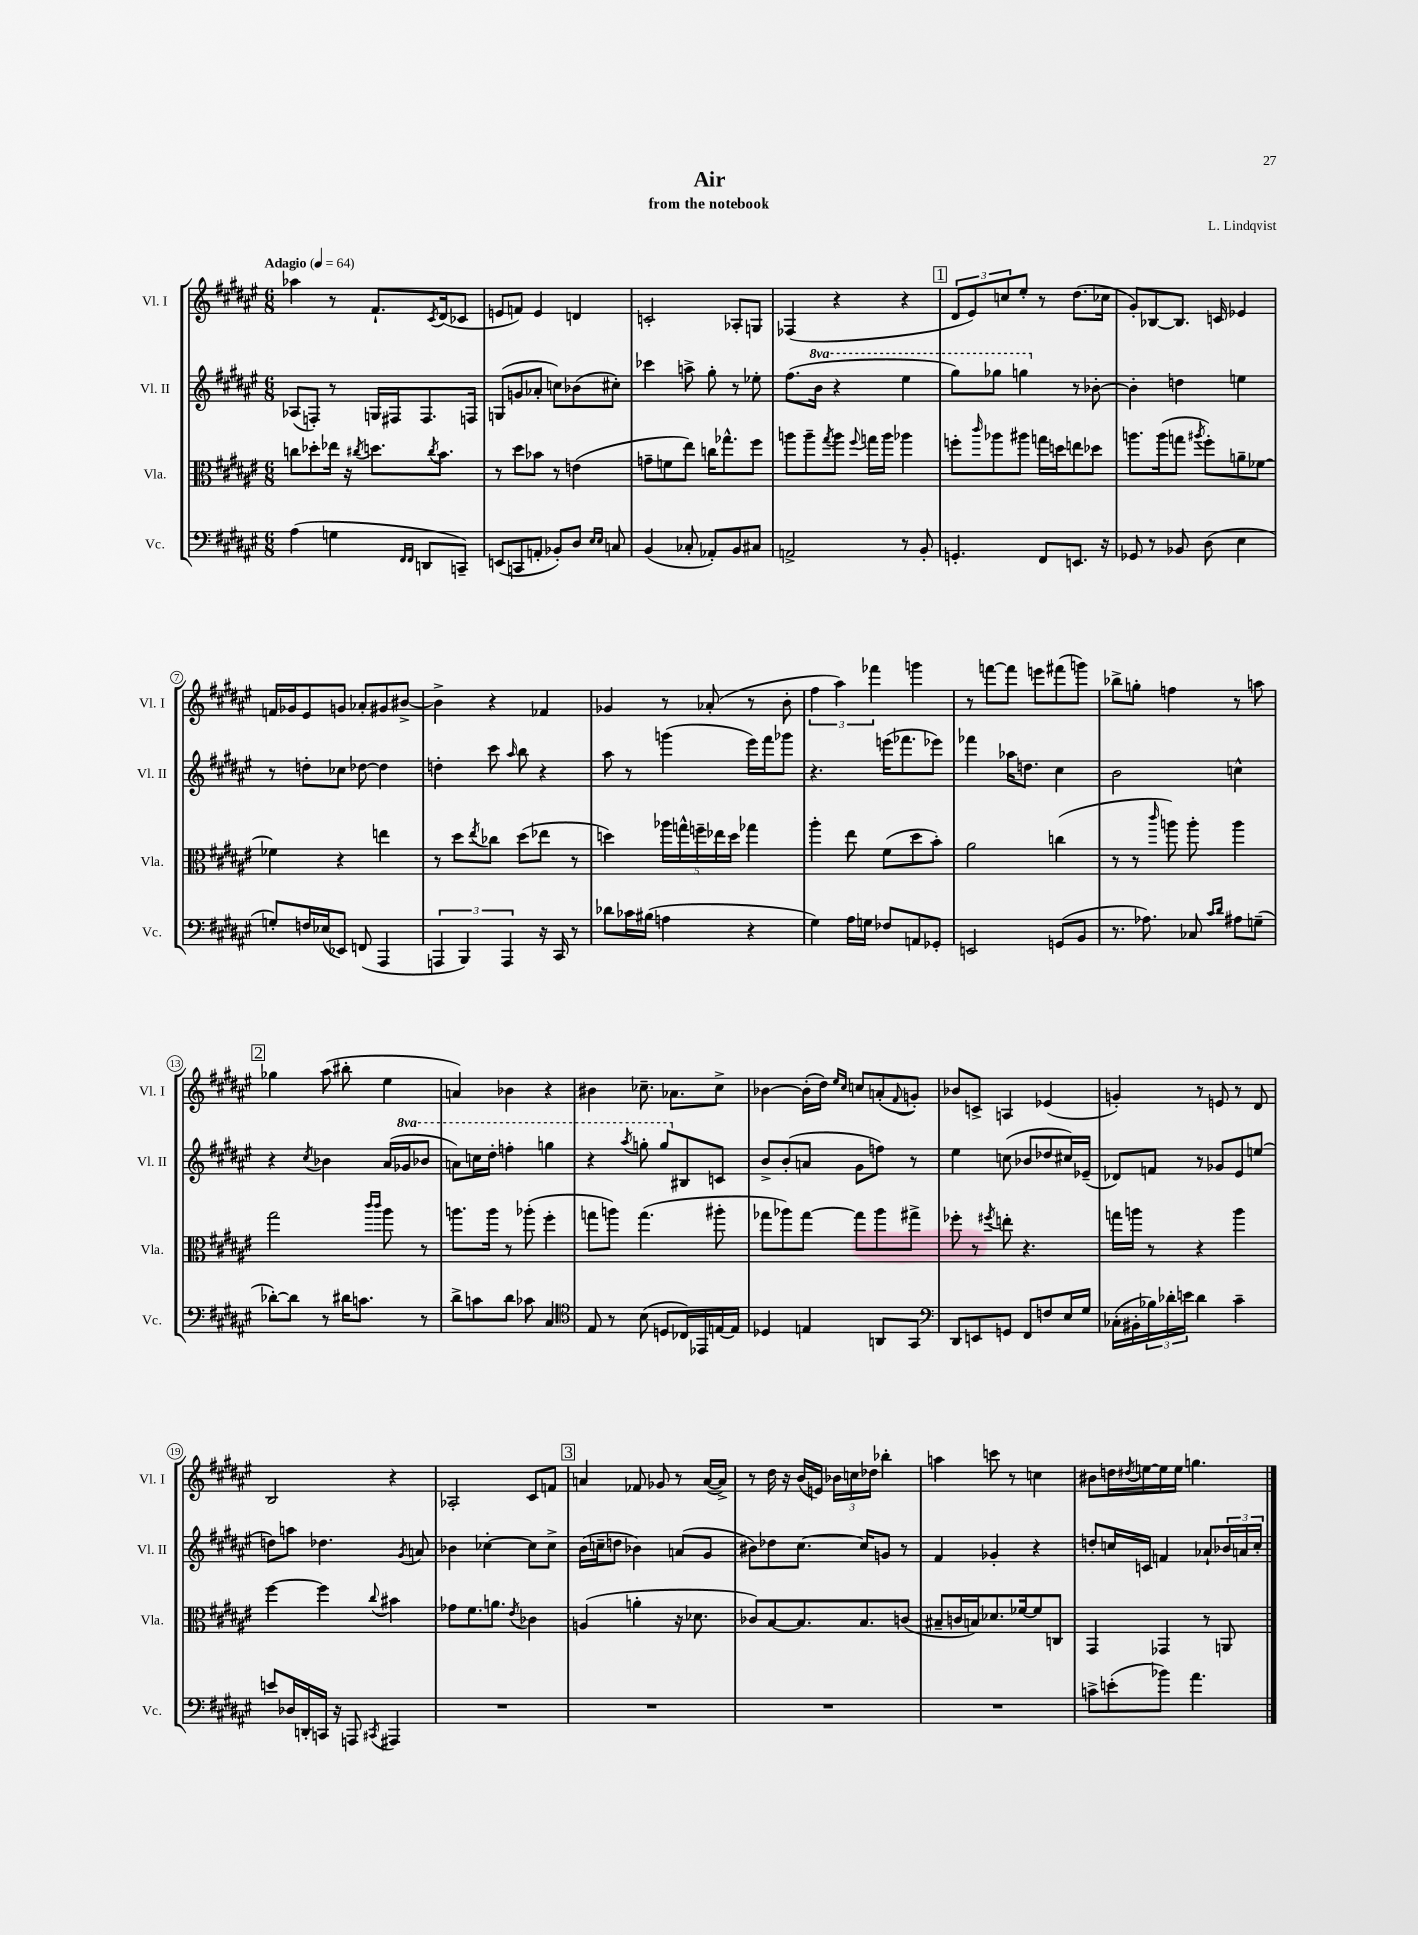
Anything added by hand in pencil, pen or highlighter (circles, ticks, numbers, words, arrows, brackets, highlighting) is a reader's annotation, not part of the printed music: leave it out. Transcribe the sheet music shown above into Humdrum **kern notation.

**kern	**kern	**kern	**kern
*staff4	*staff3	*staff2	*staff1
*clefF4	*clefC3	*clefG2	*clefG2
*k[f#c#g#d#a#e#]	*k[f#c#g#d#a#e#]	*k[f#c#g#d#a#e#]	*k[f#c#g#d#a#e#]
*M6/8	*M6/8	*M6/8	*M6/8
*MM64	*MM64	*MM64	*MM64
(4A#	8cc	(8A-	4aa-
.	8dd-'	8F')	.
4G	16ee-	8r	8r
.	16r	.	.
.	8qcc#	.	.
.	8.dd	16G	8.f#`
.	.	16F#	.
16qqFF#	.	.	.
16qqFF#	.	.	.
8DD	.	8.F#	.
.	8qcc#	.	8qc#
.	8.b	.	(16d#
8CC~)	.	.	8c-
.	.	16F	.
=	=	=	=
(8EE	8r	(8G	8e
8CC	8dd#	8g	8f)
8AA'	8b-	8a-'	4e
8BB-')	8r	8cc)	.
8D#	(4e	(8b-	4d
16qqE#	.	.	.
16qqE#	.	.	.
8C	.	8cc#')	.
=	=	=	=
(4BB	8g~	4ccc-	2c'
.	8f	.	.
8C-'	8ee#)	8aa^	.
8AA-')	16cc	8gg#'	.
.	8.gg-^^	.	.
8BB	.	8r	8A-'
8C#	8ff#	8ee-'	8G
=	=	=	=
2AA^	8aa	(8.ff#	(4F-
.	8aa~	.	.
.	.	16bb	.
.	8qgg#	.	.
.	8aa	4r	4r
.	8qqff#	.	.
.	16gg	.	.
.	16aa	.	.
8r	4aa-	4eee#	4r
8BB'	.	.	.
=	=	=	=
4.GG'	8ff'	8ggg#)	12d#
.	.	.	12e#)
.	16qqccc#	.	.
.	8aa-	8ggg-	.
.	.	.	12cc
.	8aa#	4ggg	8ee#'
8FF#	16gg	.	8r
.	16dd	.	.
8.EE	8ee	8r	(8.dd#
.	8dd-	[8b-'	.
16r	.	.	16cc-
=	=	=	=
8GG-	8.aa	4b-']	8g#')
8r	.	.	[8B-
.	(16aa	.	.
8BB-	8gg	4dd	8.B-]
.	8qaa#	.	.
(8D#	8ff#')	.	.
.	.	.	16c
4E#	8a~	4ee	4e-
.	[8f-	.	.
=	=	=	=
8G')	4f-]	8r	16f
.	.	.	16g-
16F	.	8dd'	8e#
(16E-	.	.	.
8EE-)	4r	8cc-	8g
(8FF	.	[8dd-	8a-'
4AAA#	4ee	4dd-]	8g#
.	.	.	[8b#^
=	=	=	=
6AAA	8r	4dd'	4b#^]
.	8dd#	.	.
6BBB)	.	.	.
.	8qee#	.	.
.	8cc-	8ccc#	4r
6AAA	.	.	.
.	.	16qqaa#	.
.	(8dd#	8bb	.
16r	8ee-	4r	4f-
16CC#	.	.	.
8r	8r	.	.
=	=	=	=
8d-	4dd)	8aa#	4g-
16c-	.	8r	.
(16B#	.	.	.
4A	20aa-	(4ggg	8r
.	20gg^^	.	.
.	20ff~	.	.
.	.	.	(8a-'
.	20ee-	.	.
.	20dd	.	.
4r	4gg-	16eee#)	8r
.	.	16fff#	.
.	.	8ggg-	8b'
=	=	=	=
4G#)	4aa#'	4.r	6ff#
.	.	.	6aa#)
16A#	8ee#	.	.
16G	.	.	.
.	.	.	6fff-
8F-	(8f#	(16eee	.
.	.	8.fff-	.
8AA	8dd#	.	4ggg
8GG-'	8b')	8eee-)	.
=	=	=	=
2EE	2a#	4fff-	8r
.	.	.	[8fff
.	.	16aa-	8fff]
.	.	8.dd	.
.	.	.	8eee
(8GG	(4cc	4cc#	(8fff#
8BB	.	.	8ggg)
=	=	=	=
8.r	8r	2b	8bb-^
.	8r	.	8gg'
8.A-)	.	.	.
.	16qqccc#	.	.
.	8aa)	.	4ff
8C-	8aa'	.	.
16qqc#	.	.	.
16qqd#	.	.	.
8A#	4aa	4cc^^	8r
(8G~	.	.	8aa
=	=	=	=
[8d-')	2gg#	4r	4gg-
8d-]	.	.	.
.	.	8qcc#	.
8r	.	4b-	(8aa#
16d#	.	.	8bb#'
8.c	.	.	.
.	16qqccc#	.	.
.	16qqccc#	.	.
.	8aa#	(16a#	4ee#
.	.	16gg-	.
8r	8r	8bb-	.
=	=	=	=
8d#^	8.aa	8aa)	4a)
8c	.	16ccc	.
.	16aa	16ddd#'	.
8d#	8r	4fff'	4b-
8c-	(8aa-'	.	.
4C#	4ff#'	4ggg	4r
=	=	=	=
*clefC4	*	*	*
8E#	8gg	4r	4b#
8r	8aa)	.	.
.	.	8qaaa#	.
(8B	(4.gg	8ggg'	8.cc-~
8D	.	8ggg	.
.	.	.	8.a-
16C-)	.	8B#	.
16EE-	.	.	.
[16E	8aa#'	8c	8cc-^
16E]	.	.	.
=	=	=	=
4D-	8gg-	8b^	[4b-
.	8aa-)	(8b'	.
4E	[8gg-	8a	(16b-']
.	.	.	16dd#)
.	.	.	16qqee#
.	.	.	16qqcc#
.	8gg-]	8g#	8cc
8AA	8aa-	8ff)	(8a'
.	.	.	8qqf#
8GG#	8gg#^	8r	8g')
=	=	=	=
*clefF4	*	*	*
8DD#	8ff-'	4ee#	8b-
8EE	8r	.	8c^
.	8qff#	.	.
8GG	8ee'	(8cc	4A
8FF#	4.r	8b-	.
8F	.	8dd-	(4e-
16E#	.	16cc#)	.
16G#	.	(16e-~	.
=	=	=	=
(16C-'	16gg	8d-)	4g')
16BB#'	16aa	.	.
24B-)	8r	8f	.
24d-'	.	.	.
24e	.	.	.
4d-	4r	8r	8r
.	.	8g-	8e
4c#~	4aa	8e#	8r
.	.	(8ee	8d#
=	=	=	=
8e	[4ff#	8dd)	2B
16D-	.	8aa	.
16DD'	.	.	.
16CC	4ff#]	4.dd-	.
16r	.	.	.
8AAA	.	.	.
8qCC#	8qqcc#	.	.
4AAA#	4b#	.	4r
.	.	8qg#	.
.	.	8a	.
=	=	=	=
2.r	8g-	4b-	2A-'
.	8.f#	.	.
.	.	[4cc-'	.
.	8.a	.	.
.	8qe#	.	.
.	4c-	8cc-]	8c#
.	.	8cc-^	8f
=	=	=	=
2.r	(4A	(16b	4a
.	.	16cc~	.
.	.	8dd	.
.	4a'	4b-)	8f-
.	.	.	8g-
.	16r	(8a	8r
.	8.d-	.	.
.	.	8g#	([16a
.	.	.	16a^])
=	=	=	=
2.r	8c-)	8b#)	8r
.	[8B	8dd-	16dd#
.	.	.	16r
.	8.B]	[8.cc#	(16b
.	.	.	16e)
.	.	.	24b-
.	.	.	24cc
.	8.B	16cc#]	.
.	.	.	24dd-
.	.	8g	4bb-'
.	(8c	8r	.
=	=	=	=
2.r	8B#~	4f#	4aa
.	16c	.	.
.	16B)	.	.
.	8.d-	4g-'	8ccc
.	.	.	8r
.	[16f-	.	.
.	8f-]	4r	4cc
.	8C	.	.
=	=	=	=
8c^	4GG#	8dd'	8b#
(8e'	.	16cc	16dd
.	.	.	8qdd#
.	.	16c	[16ee
8b-)	4GG-	4f	16ee]
.	.	.	16ee
4.a#	.	.	4.gg
.	8r	8a-`	.
.	8AA	24b-	.
.	.	24a	.
.	.	24cc'	.
==	==	==	==
*-	*-	*-	*-
